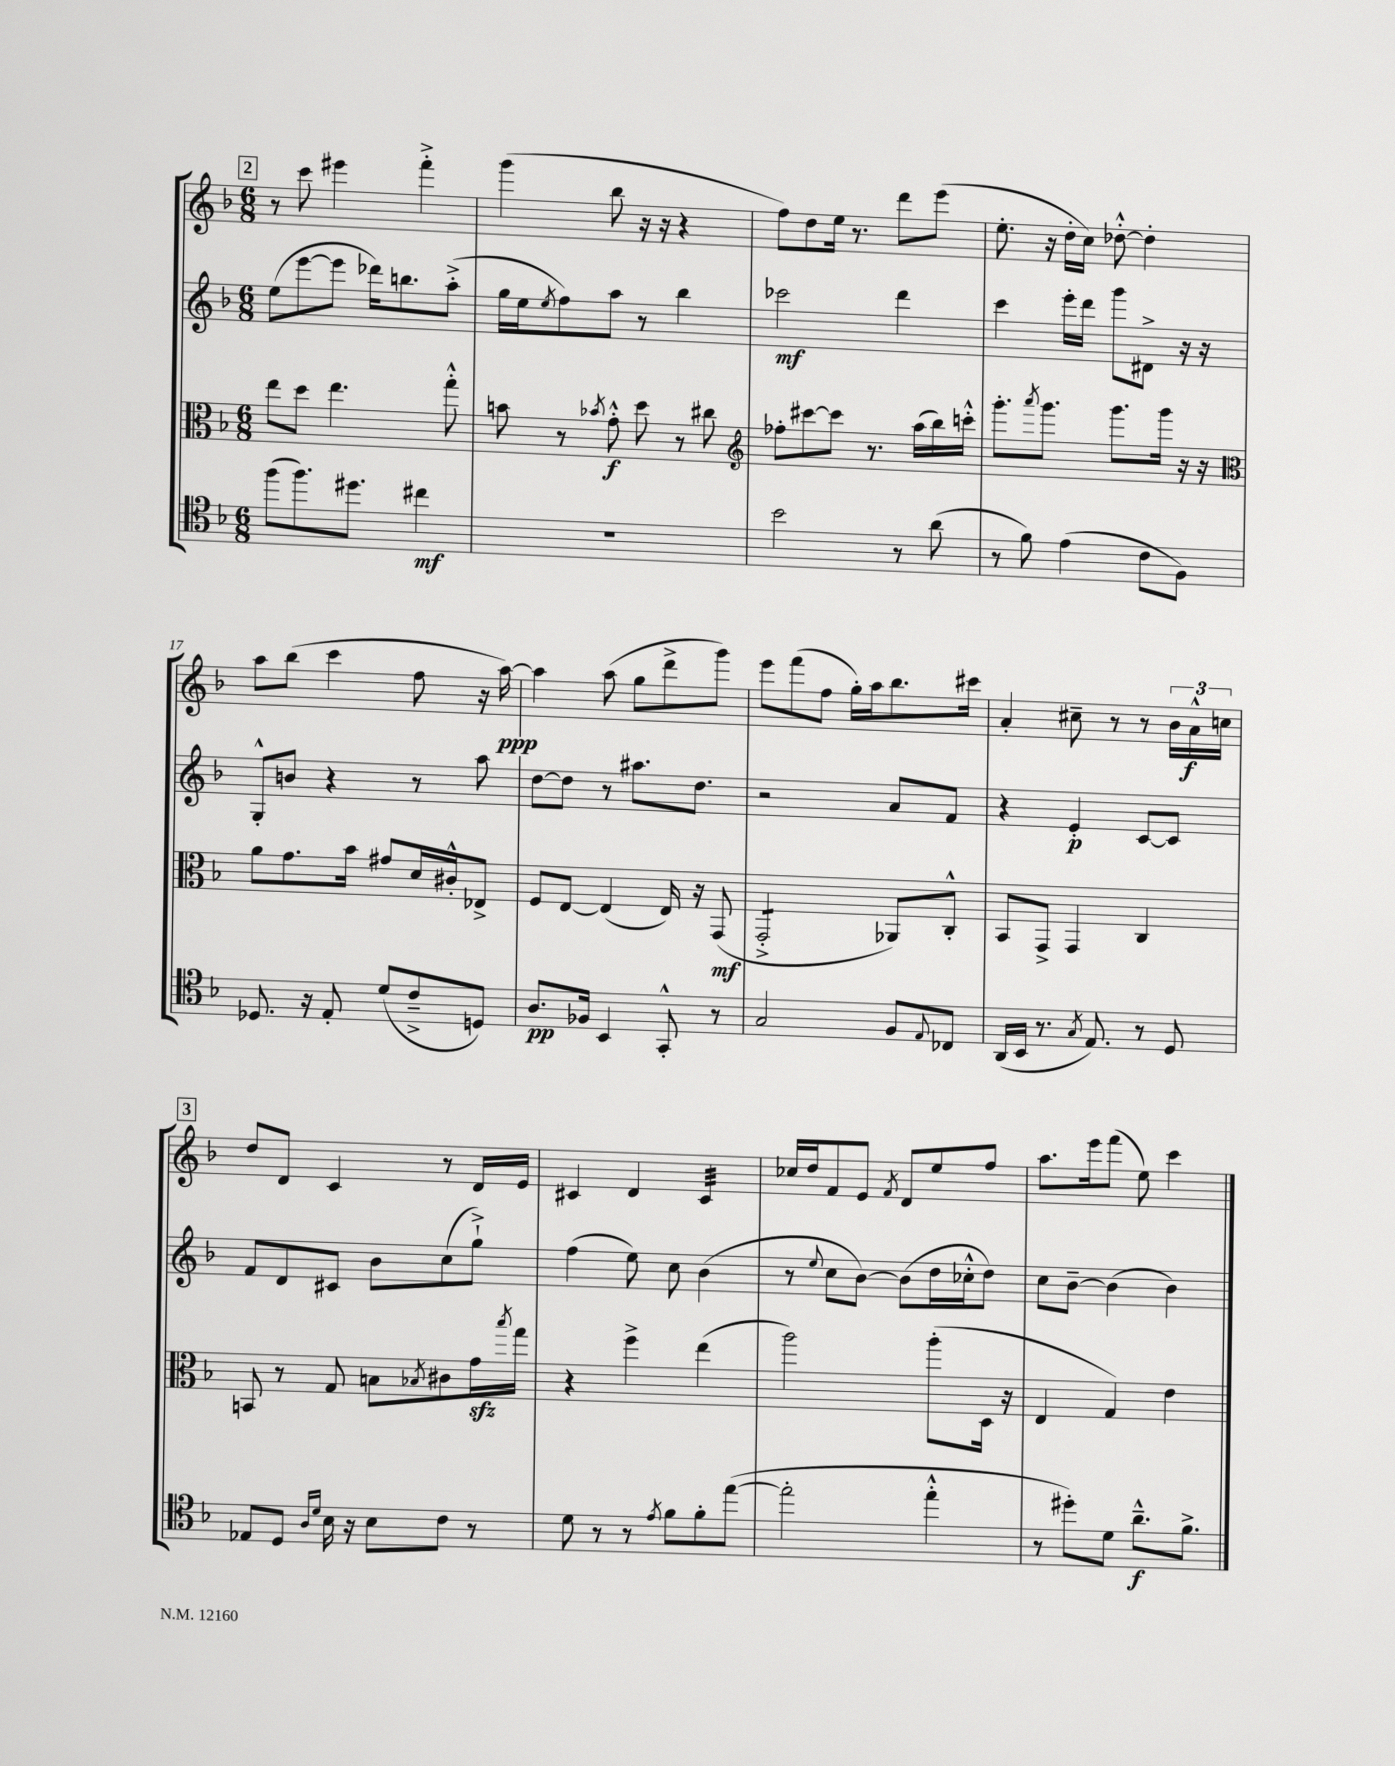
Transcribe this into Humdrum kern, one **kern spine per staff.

**kern	**kern	**kern	**kern
*staff4	*staff3	*staff2	*staff1
*clefC4	*clefC3	*clefG2	*clefG2
*k[b-]	*k[b-]	*k[b-]	*k[b-]
*M6/8	*M6/8	*M6/8	*M6/8
(8ff	8ee	(8ee	8r
8.ff)	8dd	[8eee	8ccc
.	4.ee	8eee]	4eee#
8.dd#	.	.	.
.	.	16ddd-)	.
.	.	8.bb	.
4cc#	.	.	4fff'^
.	8gg'^^	(8aa'^	.
=	=	=	=
2.r	8b	16gg	(4ggg
.	.	16ee	.
.	.	8qee	.
.	8r	8ff)	.
.	8qb-	.	.
.	8g'^^	8aa	8bb-
.	8dd	8r	16r
.	.	.	16r
.	8r	4bb-	4r
.	8cc#	.	.
=	=	=	=
*	*clefG2	*	*
2b-	8ff-'	2ccc-	8ff)
.	[8ccc#	.	8dd
.	8ccc#]	.	16ee
.	.	.	8.r
.	8.r	.	.
8r	.	4ddd	8ddd
.	(16aa	.	.
(8a	16bb-)	.	(8eee
.	16ccc'^^	.	.
=	=	=	=
8r	8.ggg'	4ccc	8.ee'
8f)	.	.	.
.	8qaaa	.	.
.	8.ggg	.	16r
(4e	.	16eee'	16dd'
.	.	16ddd	16cc)
.	8.ggg	8ggg	[8dd-'^^
8c	.	8d#^	4dd-']
.	16ggg	.	.
8F)	16r	16r	.
.	16r	16r	.
=	=	=	=
*	*clefC3	*	*
8.D-	8a	8G'^^	8aa
.	8.g	8b	(8bb-
16r	.	.	.
8E'	.	4r	4ccc
.	16b-	.	.
(8d	8g#	.	.
8c~^	16d	8r	8ff
.	16c#'^^	.	.
8D)	8E-^	8aa	16r
.	.	.	[16aa)
=	=	=	=
8.A	8F	[8dd	4aa]
.	[8E	8dd]	.
16F-	.	.	.
4BB-	(4E]	8r	(8aa
.	.	8.aa#	8gg
8GG'^^	16E)	.	8ddd^
.	16r	8.dd	.
8r	(8GG	.	8ggg)
=	=	=	=
2G	2GG'^	2r	8eee
.	.	.	(8fff
.	.	.	8ff
.	.	.	16gg')
.	.	.	16aa
8F	8AA-)	8a	8.bb-
8qqE	.	.	.
8C-	8C'^^	8f	.
.	.	.	16ccc#
=	=	=	=
(16AA	8BB-	4r	4a'
16BB-	.	.	.
8.r	8GG^	.	.
.	4GG	4e'	8cc#~
8qG	.	.	.
8.E)	.	.	.
.	.	.	8r
8r	4C	[8c	8r
8D	.	8c]	24b-
.	.	.	24a^^
.	.	.	24cc
=	=	=	=
8E-	8BB	8f	8dd
8D	8r	8d	8d
16qqA	.	.	.
16qqd	.	.	.
16B-	8G	8c#	4c
16r	.	.	.
8B-	8B	8b-	.
.	8qB-	.	.
8c	8c#	(8cc	8r
8r	16g	8gg`^)	16d
.	8qbb-	.	.
.	16gg	.	16e
=	=	=	=
8d	4r	(4ff	4c#
8r	.	.	.
8r	4ff^	8ee)	4d
8qe	.	.	.
8f	.	8cc	.
8f'	(4ee	(4b-	4c#
([8ee	.	.	.
=	=	=	=
2ee']	2aa)	8r	16cc-
.	.	.	16dd
.	.	8qqee	.
.	.	8cc	8f
.	.	[8b-)	8e
.	.	.	8qf
.	.	(8b-]	8d
4ee'^^	(8aa'	16dd	8ee
.	.	16cc-'^^	.
.	16D	8dd)	8ff
.	16r	.	.
=	=	=	=
8r	4E	8cc	8.aa
8dd#')	.	[8b-~	.
.	.	.	16eee
8d	4G)	(4b-]	(8fff
8.a~^^	.	.	8ee)
.	4e	4b-)	4ccc
8.f^	.	.	.
==	==	==	==
*-	*-	*-	*-
